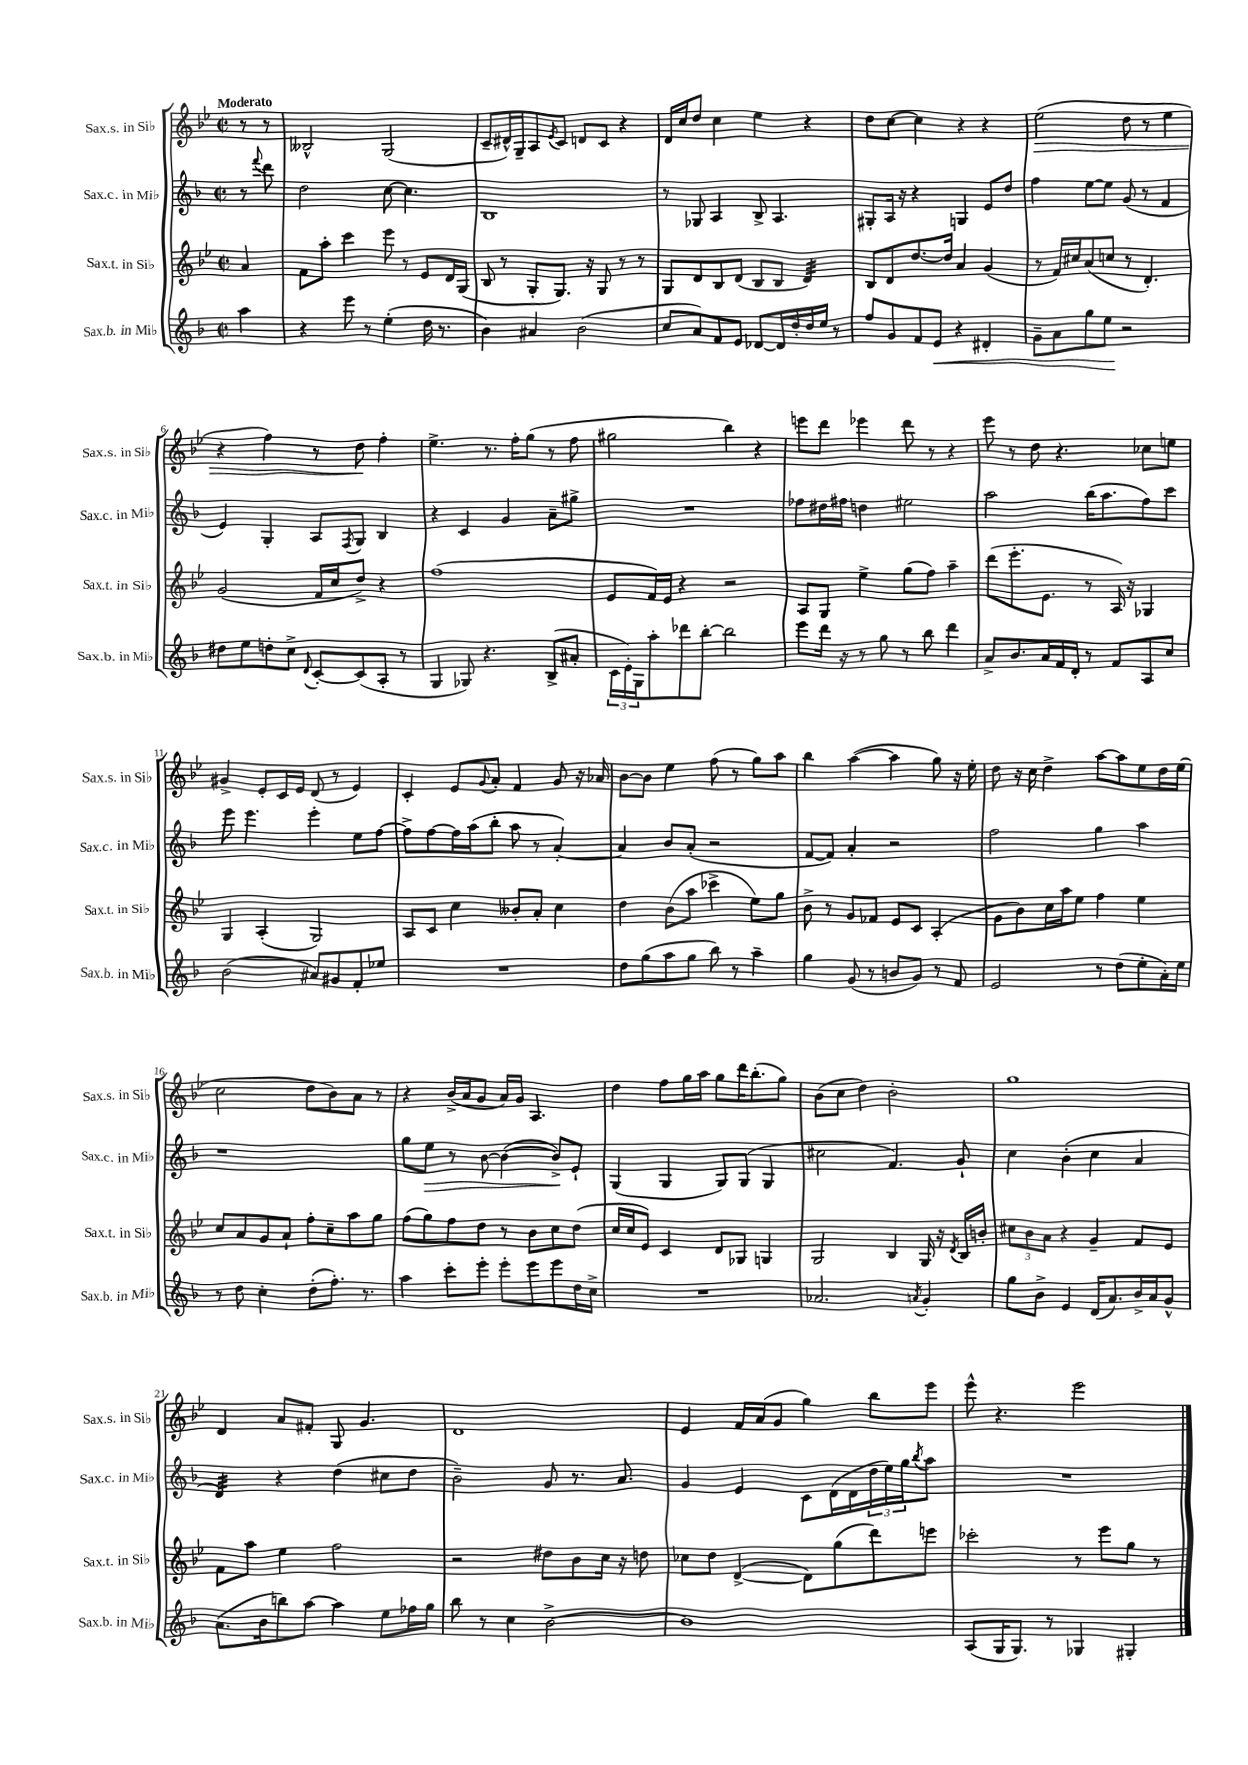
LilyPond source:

<<
\new StaffGroup <<
\new Staff = "s0" \with { instrumentName = "Sax.s. in Sib" shortInstrumentName = "Sax.s. in Sib" } {
    \clef treble \key bes \major \defaultTimeSignature \time 2/2 \partial 4 \tempo "Moderato"
    r8 r8 |
    beses2-^ g2( |
    c'8-- dis'16-^) g16-- a8 \acciaccatura { ees'8 } c'8 d'8 c'8 r4 |
    d'16 c''16 d''8 c''4 ees''4 r4 |
    d''8 c''8~ c''4 r4 r4 |
    ees''2\>( d''8 r8 ees''4 |
    r4 f''4) r8 d''8\! f''4-. |
    ees''4.-> r8. f''16-. g''8( r8 f''8 |
    gis''2 bes''4) r4 |
    e'''8 d'''8 ees'''4 d'''8 r8 r4 |
    ees'''8 r8 d''8 r4. ces''8 e''8 |
    gis'4-> ees'8-. c'16 ees'16 d'8( r8 ees'4) |
    c'4-. ees'8 \appoggiatura { g'8 } a'8-. f'4 g'8 r16 aes'16 |
    bes'8~ bes'8 ees''4 f''8( r8 g''8) a''8 |
    bes''4 a''4~( a''4 g''8) r16 ees''16-. |
    d''8 r16 c''16 d''4-> a''8~ a''8 ees''8 d''16 ees''16( |
    c''2 d''8 bes'8) a'8 r8 |
    r4 bes'16->( a'16 g'8 a'16) g'16 a4. |
    d''4 f''8 g''16 a''16 g''8 d'''16 bes''8.-.( g''8) |
    bes'8( c''8 d''4) bes'2-. |
    g''1 |
    d'4 a'8 fis'8-. g8 g'4. |
    d'1 |
    ees'4 f'16 a'16( g'8 g''4) bes''8 ees'''8 |
    ees'''8-^ r4. ees'''2 \bar "|." |
}
\new Staff = "s1" \with { instrumentName = "Sax.c. in Mib" shortInstrumentName = "Sax.c. in Mib" } {
    \clef treble \key f \major \defaultTimeSignature \time 2/2 \partial 4
    r8 \appoggiatura { f'''8 } d'''8 |
    d''2 c''8~ c''4. |
    bes1 |
    r8 ges8 a4 bes8-> a4. |
    gis8-. a16 r16 r4 g4 e'8 d''8 |
    f''4 e''8~ e''8 g'8( r8 f'4 |
    e'4) g4-. a8 \acciaccatura { f8 } g8 bes4 |
    r4 c'4 g'4 a'8-- gis''8-> |
    R1 |
    fes''8 dis''16 fis''16 d''4 eis''2 |
    a''2 bes''16( a''8. f''8) c'''8 |
    e'''8 e'''4. e'''4-. e''8 f''8~ |
    f''8-> f''8~ f''16 a''16( bes''8-. a''8 r8 a'4~-.) |
    a'4 bes'8 a'8-.( r2 |
    f'8~ f'8) a'4-. r2 |
    f''2 g''4 a''4 |
    r1 |
    g''8 e''8\> r8 bes'8~ bes'4~( bes'8->\!) e'8-! |
    g4( g4 g8) g8( g4 |
    cis''2 f'4.) g'8-! |
    c''4 bes'4-.( c''4 a'4 |
    d'4:32) r4 d''4( cis''8 d''8 |
    bes'2--) g'8 r8. a'8. |
    g'4 e'4 c'8 d'16( d'16 \tuplet 3/2 { d''16 e''16) g''16 } \acciaccatura { bes''8 } a''8 |
    R1 \bar "|." |
}
\new Staff = "s2" \with { instrumentName = "Sax.t. in Sib" shortInstrumentName = "Sax.t. in Sib" } {
    \clef treble \key bes \major \defaultTimeSignature \time 2/2 \partial 4
    a'4 |
    f'8 a''8-. c'''4 ees'''8 r8 ees'8 d'16 g16( |
    bes8 r8 g8-. g8.) r16 g8 r8 r8 |
    g8 d'8 bes8 d'8( bes8 bes8 d'4:32) |
    bes8 d'8 d''8.~ d''16 a'4 g'4( |
    r8 f'16) cis''16 a'8( c''8 r8 d'4.-.) |
    g'2( f'16 c''16 d''8->) r4 |
    f''1( |
    ees'8 f'16) ees'16 r4 r2 |
    a8 g8 ees''4-> g''8( f''8) a''4-- |
    d'''8( ees'''8.-. ees'8. r8 a16) r16 ges4 |
    g4 a4-.( g2) |
    a8 c'8 c''4 beses'8-. a'8-. c''4 |
    d''4 bes'8( a''8 ces'''4-> ees''8) g''8 |
    bes'8-> r8 g'8 fes'8 ees'8 c'8 a4-.( |
    g'8 bes'8) c''16 a''16 ees''8 f''4 ees''4 |
    c''8 a'8 g'8 a'8-! f''8-. c''8-- a''8 g''8 |
    f''8( g''8) f''8 d''8 r8 bes'8 c''8 d''8( |
    c''16 c''16 ees'8) c'4 d'8 ges8 g4 |
    g2 bes4 g16 r16 \acciaccatura { d'8 } bes16 b'16-. |
    \tuplet 3/2 { cis''8 bes'8 a'8 } r4 g'4-- f'8 ees'8 |
    f'8 a''8 ees''4 f''2 |
    r2 dis''8 bes'8 c''16 r16 d''8 |
    ces''8 d''8 d'4~->( d'8) g''8( d'''8) e'''8 |
    ces'''2-. r8 ees'''8 g''8 r8 \bar "|." |
}
\new Staff = "s3" \with { instrumentName = "Sax.b. in Mib" shortInstrumentName = "Sax.b. in Mib" } {
    \clef treble \key f \major \defaultTimeSignature \time 2/2 \partial 4
    a''4 |
    r4 e'''8 r8 e''4-.( d''16 r8. |
    bes'4) ais'4 bes'2( |
    c''8 a'8) f'8 e'8 des'8~ des'16 d''16-. d''16 e''16 r8 |
    f''8 g'8 f'8 e'8\< r4 dis'4-. |
    g'8-- a'8 g''8 e''8\! r2 |
    dis''8 e''8 d''8-. c''8-> \appoggiatura { d'8 } c'8~-. c'8( a8-. r8 |
    g4 ges8) r4. bes8->( ais'8-. |
    \tuplet 3/2 { c'16 e'16-.) g16 } a''8-. des'''8 bes''8~-. bes''2 |
    e'''8 d'''16 r16 r8 g''8 r8 bes''8 d'''4 |
    a'8-> bes'8. a'16 f'16 d'16-. r8 f'8 a8 c''8 |
    bes'2( ais'8) gis'8 f'8-. ees''8 |
    R1 |
    d''8 g''8( a''8 g''8 bes''8) r8 a''4-- |
    g''4 g'8( r8 b'8 g'8) r8 f'8 |
    e'2 r8 d''8( e''8-. a'16-.) e''16 |
    r8 d''8 c''4-. d''8-.( f''8.-.) r8. |
    a''4 c'''8-. e'''8-. e'''8-. e'''8 e'''8 d''16 c''16-> |
    R1 |
    aes'2. \acciaccatura { a'8 } g'4-. |
    g''8 bes'8-> e'4 d'16( a'8.) bes'16-> a'16 g'8-^ |
    a'8.( bes'16 b''8) a''8~ a''4 e''8 fes''16 g''16 |
    bes''8 r8 c''4 bes'2~-> |
    bes'1 |
    a8( g16 g8.) r8 ges4 gis4-. \bar "|." |
}
>>
>>
